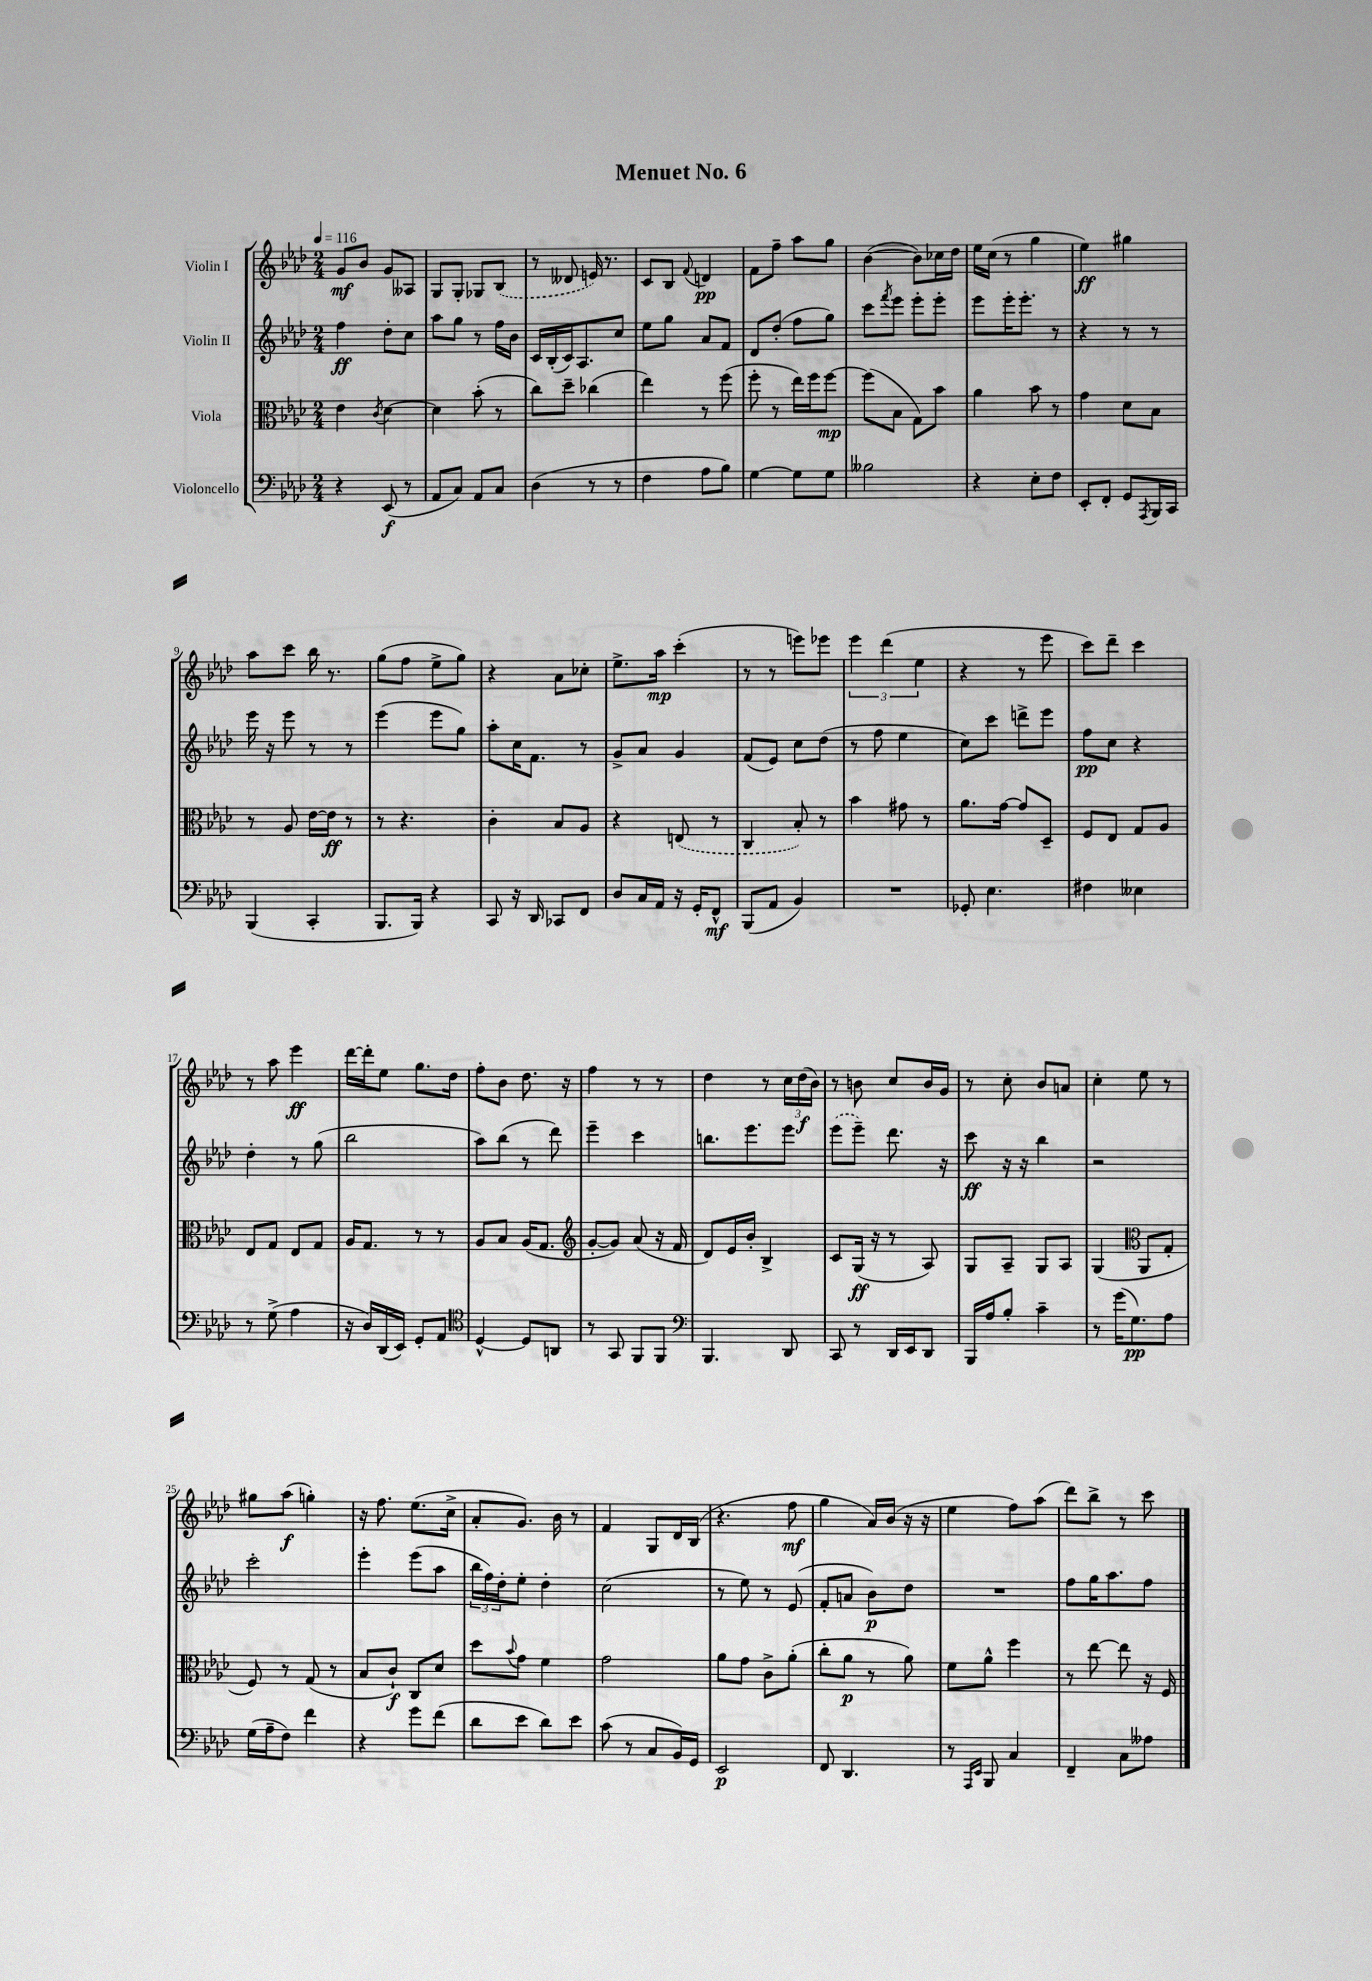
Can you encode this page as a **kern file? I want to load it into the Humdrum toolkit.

**kern	**dynam	**kern	**dynam	**kern	**dynam	**kern	**dynam
*part4	*part4	*part3	*part3	*part2	*part2	*part1	*part1
*staff4	*staff4	*staff3	*staff3	*staff2	*staff2	*staff1	*staff1
*I"Violoncello	*	*I"Viola	*	*I"Violin II	*	*I"Violin I	*
*clefF4	*	*clefC3	*	*clefG2	*	*clefG2	*
*k[b-e-a-d-]	*	*k[b-e-a-d-]	*	*k[b-e-a-d-]	*	*k[b-e-a-d-]	*
*M2/4	*	*M2/4	*	*M2/4	*	*M2/4	*
*MM116	*	*MM116	*	*MM116	*	*MM116	*
=1	=1	=1	=1	=1	=1	=1	=1
4r	.	4e-\	.	4ff\	ff	8g/L	mf
.	.	.	.	.	.	8b-/J	.
.	.	8qc/	.	.	.	.	.
(8EE-/	f	[4d-\	.	8dd-'\L	.	8g/L	.
8r	.	.	.	8cc\J	.	8A--X/J	.
=2	=2	=2	=2	=2	=2	=2	=2
8AA-/L	.	4d-\]	.	8aa-\L	.	8G/L	.
8C/J)	.	.	.	8gg\J	.	8G'/J	.
8AA-/L	.	(8b-'\	.	8r	.	8G-X/L	.
8C/J	.	8r	.	16ff\LL	.	(8B-/J	.
.	.	.	.	16b-\JJ	.	.	.
=3	=3	=3	=3	=3	=3	=3	=3
(4D-\	.	8cc\L)	.	16c/LL	.	8r	.
.	.	.	.	(16B-'/	.	.	.
.	.	8dd-~\J	.	16c/J)	.	8d--X/	.
.	.	.	.	8.A-/	.	.	.
8r	.	(4cc-X\	.	.	.	16en/)	.
.	.	.	.	.	.	8.r	.
8r	.	.	.	8cc/J	.	.	.
=4	=4	=4	=4	=4	=4	=4	=4
4F\	.	4ee-\)	.	8ee-\L	.	8c/L	.
.	.	.	.	8gg\J	.	8B-/J	.
.	.	.	.	.	.	8qqf/	.
8A-\L	.	8r	.	8a-/L	.	4dn/	pp
8B-\J)	.	(8ff\	.	8f/J	.	.	.
=5	=5	=5	=5	=5	=5	=5	=5
[4G\	.	8ff'\	.	8d-/L	.	8f\L	.
.	.	8r	.	(8dd-'/J	.	8ff~\J	.
8G\L]	.	16ee-\LL)	.	8ff\L	.	8aa-\L	.
.	.	16ff\J	.	.	.	.	.
8G\J	.	[8ff\J	mp	8gg\J)	.	8gg\J	.
=6	=6	=6	=6	=6	=6	=6	=6
2B--X\	.	(8ff\L]	.	8ccc\L	.	([4b-\	.
.	.	.	.	8qfff/	.	.	.
.	.	8B-\J	.	8eee-\J	.	.	.
.	.	8G\L)	.	8eee-'\L	.	8b-\L])	.
.	.	8b-\J	.	8eee-'\J	.	16cc-X\L	.
.	.	.	.	.	.	16dd-\JJ	.
=7	=7	=7	=7	=7	=7	=7	=7
4r	.	4a-\	.	8eee-\L	.	16ee-\LL	.
.	.	.	.	.	.	(16cc\JJ	.
.	.	.	.	16eee-'\K	.	8r	.
.	.	.	.	8.eee-'\J	.	.	.
8E-'\L	.	8b-\	.	.	.	4gg\	.
8F\J	.	8r	.	8r	.	.	.
=8	=8	=8	=8	=8	=8	=8	=8
8EE-'/L	.	4g\	.	4r	.	4ee-\)	ff
8FF'/J	.	.	.	.	.	.	.
8GG/L	.	8d-\L	.	8r	.	4gg#X\	.
8qAAA-/	.	.	.	.	.	.	.
16BBB-/L	.	8B-\J	.	8r	.	.	.
16CC/JJ	.	.	.	.	.	.	.
!!LO:LB:g=z
=9	=9	=9	=9	=9	=9	=9	=9
(4BBB-/	.	8r	.	16eee-\	.	8aa-\L	.
.	.	.	.	16r	.	.	.
.	.	8A-/	.	8eee-\	.	8ccc\J	.
4CC'/	.	[16e-\LL	.	8r	.	16bb-\	.
.	.	16e-\JJ]	ff	.	.	8.r	.
.	.	8r	.	8r	.	.	.
=10	=10	=10	=10	=10	=10	=10	=10
8.BBB-/L	.	8r	.	(4eee-\	.	(8gg\L	.
.	.	4.r	.	.	.	8ff\J	.
16BBB-/Jk)	.	.	.	.	.	.	.
4r	.	.	.	8eee-\L	.	8ee-^\L	.
.	.	.	.	8gg\J)	.	8gg\J)	.
=11	=11	=11	=11	=11	=11	=11	=11
8CC/	.	4c'\	.	8aa-'\L	.	4r	.
16r	.	.	.	16cc\K	.	.	.
16DD-/	.	.	.	8.f\J	.	.	.
8CC-X/L	.	8B-/L	.	.	.	8a-\L	.
8FF/J	.	8A-/J	.	8r	.	8cc-X'\J	.
=12	=12	=12	=12	=12	=12	=12	=12
8D-/L	.	4r	.	8g^/L	.	8.ee-^\L	.
16C/L	.	.	.	8a-/J	.	.	.
16AA-/JJ	.	.	.	.	.	16aa-\Jk	mp
16r	.	(8En/	.	4g/	.	(4ccc'\	.
16GG'/KL	.	.	.	.	.	.	.
8FF^^/J	mf	8r	.	.	.	.	.
=13	=13	=13	=13	=13	=13	=13	=13
(8BBB-/L	.	4C/	.	(8f/L	.	8r	.
8AA-/J	.	.	.	8e-/J)	.	8r	.
4BB-/)	.	8B-'/)	.	8cc\L	.	8eeen\L)	.
.	.	8r	.	(8dd-\J	.	8eee-X\J	.
=14	=14	=14	=14	=14	=14	=14	=14
2r	.	4b-\	.	8r	.	6eee-\	.
.	.	.	.	8ff\	.	.	.
.	.	.	.	.	.	(6ddd-\	.
.	.	8g#X\	.	4ee-\	.	.	.
.	.	.	.	.	.	6ee-\	.
.	.	8r	.	.	.	.	.
=15	=15	=15	=15	=15	=15	=15	=15
8GG-X'/	.	8.a-\L	.	8cc\L)	.	4r	.
4.E-\	.	.	.	8ccc\J	.	.	.
.	.	[16g\Jk	.	.	.	.	.
.	.	8g/L]	.	8dddn^\L	.	8r	.
.	.	8D-~/J	.	8eee-\J	.	8eee-\	.
=16	=16	=16	=16	=16	=16	=16	=16
4F#X\	.	8F/L	.	8ff\L	pp	8ccc\L)	.
.	.	8E-/J	.	8cc\J	.	8ddd-~\J	.
4E--X\	.	8G/L	.	4r	.	4ccc\	.
.	.	8A-/J	.	.	.	.	.
!!LO:LB:g=z
=17	=17	=17	=17	=17	=17	=17	=17
8r	.	8E-/L	.	4dd-'\	.	8r	.
(8G^\	.	8G/J	.	.	.	8aa-\	.
4A-\	.	8E-/L	.	8r	.	4eee-\	ff
.	.	8G/J	.	(8gg\	.	.	.
=18	=18	=18	=18	=18	=18	=18	=18
16r	.	16A-/KL	.	2bb-\	.	[16ddd-\LL	.
16D-/LL)	.	8.G/J	.	.	.	16ddd-'\J]	.
(16DD-/	.	.	.	.	.	8ee-\J	.
16EE-/JJ)	.	.	.	.	.	.	.
8GG'/L	.	8r	.	.	.	8.gg\L	.
8AA-/J	.	8r	.	.	.	.	.
.	.	.	.	.	.	16dd-\Jk	.
=19	=19	=19	=19	=19	=19	=19	=19
*clefC4	*	*	*	*	*	*	*
[4D-^^/	.	8A-/L	.	8aa-\L)	.	8ff'\L	.
.	.	8B-/J	.	(8bb-\J	.	8b-\J	.
8D-/L]	.	(16A-/KL	.	8r	.	8.dd-\	.
.	.	8.G/J	.	.	.	.	.
8AAn/J	.	.	.	8ddd-\)	.	.	.
.	.	.	.	.	.	16r	.
=20	=20	=20	=20	=20	=20	=20	=20
*	*	*clefG2	*	*	*	*	*
8r	.	[8g'/L	.	4eee-~\	.	4ff\	.
8GG/	.	8g/J])	.	.	.	.	.
8FF/L	.	(8a-/	.	4ccc\	.	8r	.
8FF/J	.	16r	.	.	.	8r	.
.	.	16f/	.	.	.	.	.
=21	=21	=21	=21	=21	=21	=21	=21
*clefF4	*	*	*	*	*	*	*
4.BBB-/	.	8d-/L)	.	8.bbn\L	.	4dd-\	.
.	.	16e-/L	.	.	.	.	.
.	.	16b-'/JJ	.	8.eee-\	.	.	.
.	.	4B-^/	.	.	.	8r	.
8DD-/	.	.	.	8eee-\J	.	24cc\LL	.
.	.	.	.	.	.	(24dd-\	f
.	.	.	.	.	.	24b-\JJ)	.
=22	=22	=22	=22	=22	=22	=22	=22
8CC/	.	8c/L	.	(8eee-\L	.	8r	.
8r	.	(16G/Jk	ff	8eee-~\J)	.	8bn\	.
.	.	16r	.	.	.	.	.
16DD-/LL	.	8r	.	8.ddd-\	.	8cc/L	.
16EE-/J	.	.	.	.	.	.	.
8DD-/J	.	8A-/)	.	.	.	16b/L	.
.	.	.	.	16r	.	16g/JJ	.
=23	=23	=23	=23	=23	=23	=23	=23
16BBB-/LL	.	8G/L	.	8ccc\	ff	8r	.
16A-/J	.	.	.	.	.	.	.
8B-'/J	.	8A-~/J	.	16r	.	8cc'\	.
.	.	.	.	16r	.	.	.
4c~\	.	8G/L	.	4bb-\	.	8b-/L	.
.	.	8A-/J	.	.	.	8an/J	.
=24	=24	=24	=24	=24	=24	=24	=24
8r	.	(4G/	.	2r	.	4cc'\	.
(16g\KL	.	.	.	.	.	.	.
8.G\)	pp	.	.	.	.	.	.
*	*	*clefC3	*	*	*	*	*
.	.	8AA-/L	.	.	.	8ee-\	.
8A-\J	.	8G'/J	.	.	.	8r	.
!!LO:LB:g=z
=25	=25	=25	=25	=25	=25	=25	=25
(16G\LL	.	8F/)	.	2ccc'\	.	8gg#X\L	.
16A-~\J	.	.	.	.	.	.	.
8F\J)	.	8r	.	.	.	(8aa-\J	f
4f\	.	(8G/	.	.	.	4ggn'\)	.
.	.	8r	.	.	.	.	.
=26	=26	=26	=26	=26	=26	=26	=26
4r	.	8B-/L	.	4eee-'\	.	16r	.
.	.	.	.	.	.	8.ff\	.
.	.	8c`/J)	f	.	.	.	.
8g\L	.	8C/L	.	(8eee-\L	.	(8.ee-\L	.
(8f\J	.	8d-/J	.	8aa-\J	.	.	.
.	.	.	.	.	.	16cc^\Jk	.
=27	=27	=27	=27	=27	=27	=27	=27
8d-\L	.	8dd-\L	.	24bb-\LL	.	8a-'/L	.
.	.	.	.	24ff\)	.	.	.
.	.	.	.	24dd-'\J	.	.	.
.	.	8qqb-/	.	.	.	.	.
8e-\J	.	8g\J	.	8ee-'\J	.	8.g/J)	.
8d-\L)	.	4f\	.	4dd-'\	.	.	.
.	.	.	.	.	.	16b-\	.
8e-\J	.	.	.	.	.	8r	.
=28	=28	=28	=28	=28	=28	=28	=28
(8c\	.	2g\	.	(2cc\	.	4f/	.
8r	.	.	.	.	.	.	.
8C/L	.	.	.	.	.	8G/L	.
16BB-/L)	.	.	.	.	.	16d-/L	.
16GG/JJ	.	.	.	.	.	(16B-/JJ	.
=29	=29	=29	=29	=29	=29	=29	=29
2EE-/	p	8a-\L	.	8r	.	4.r	.
.	.	8g\J	.	8ee-\)	.	.	.
.	.	8c^\L	.	8r	.	.	.
.	.	(8a-'\J	.	(8e-/	.	8ff\	mf
=30	=30	=30	=30	=30	=30	=30	=30
8FF/	.	8cc'\L	.	8f'/L	.	4gg\	.
4.DD-/	.	8a-\J	p	8an/J	.	.	.
.	.	8r	.	8b-\L)	p	16a-/LL)	.
.	.	.	.	.	.	(16b-/JJ	.
.	.	8a-\)	.	8dd-\J	.	16r	.
.	.	.	.	.	.	16r	.
=31	=31	=31	=31	=31	=31	=31	=31
8r	.	8f\L	.	2r	.	4ee-\	.
16qqAAA-/LL	.	.	.	.	.	.	.
16qqEE-/JJ	.	.	.	.	.	.	.
8BBB-/	.	8a-^^\J	.	.	.	.	.
4C/	.	4ff\	.	.	.	8ff\L)	.
.	.	.	.	.	.	(8aa-\J	.
=32	=32	=32	=32	=32	=32	=32	=32
4FF~/	.	8r	.	8ff\L	.	8ddd-\L)	.
.	.	[8ee-\	.	16gg\K	.	8bb-^\J	.
.	.	.	.	8.aa-\	.	.	.
8C\L	.	8ee-\]	.	.	.	8r	.
8A--X\J	.	16r	.	8ff\J	.	8ccc\	.
.	.	16F/	.	.	.	.	.
==	==	==	==	==	==	==	==
*-	*-	*-	*-	*-	*-	*-	*-
